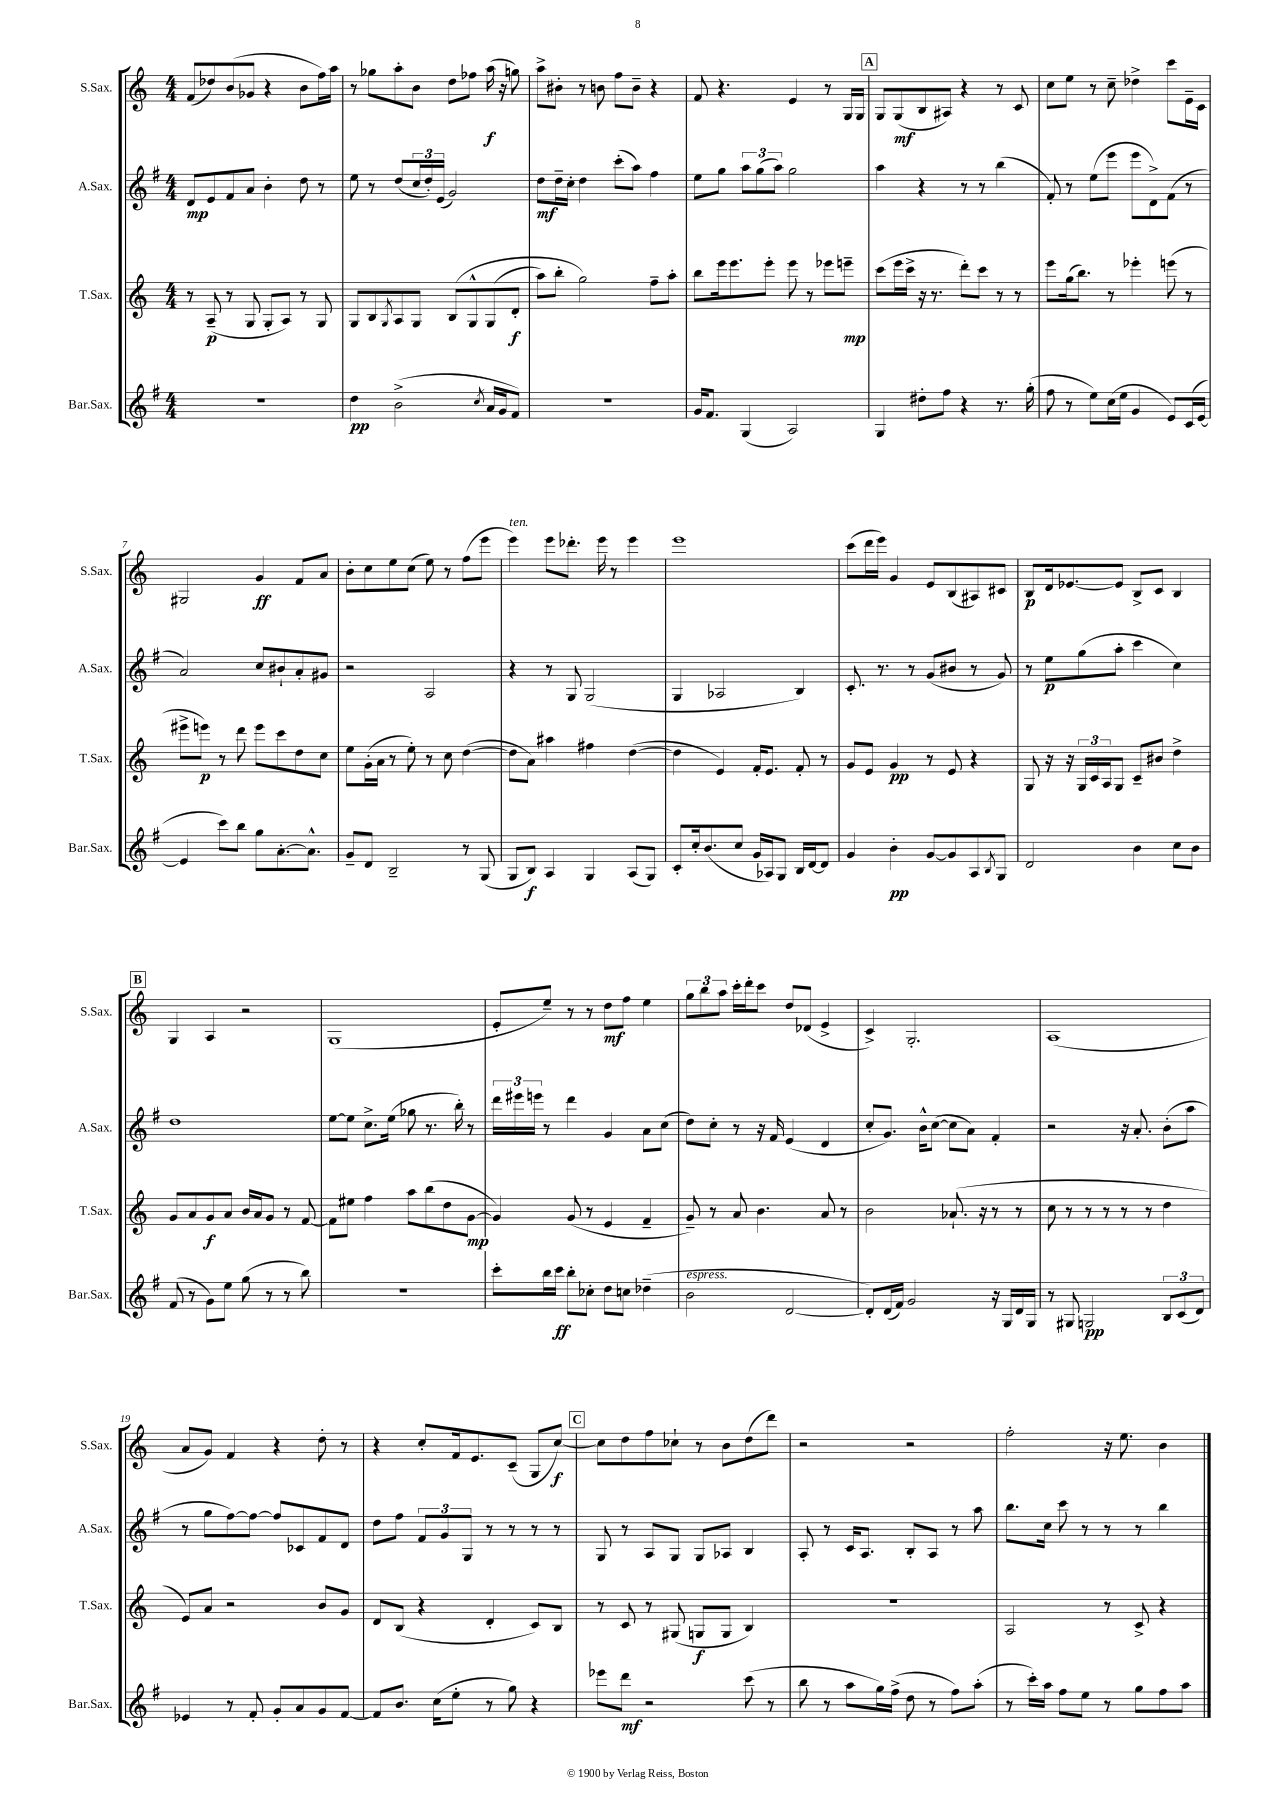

**kern	**dynam	**kern	**dynam	**kern	**dynam	**kern	**dynam
*part4	*part4	*part3	*part3	*part2	*part2	*part1	*part1
*staff4	*staff4	*staff3	*staff3	*staff2	*staff2	*staff1	*staff1
*I"Bar.Sax.	*	*I"T.Sax.	*	*I"A.Sax.	*	*I"S.Sax.	*
*I'Bar.Sax.	*	*I'T.Sax.	*	*I'A.Sax.	*	*I'S.Sax.	*
*clefG2	*	*clefG2	*	*clefG2	*	*clefG2	*
*k[f#]	*	*k[]	*	*k[f#]	*	*k[]	*
*M4/4	*	*M4/4	*	*M4/4	*	*M4/4	*
=1	=1	=1	=1	=1	=1	=1	=1
1r	.	8r	.	8d/L	mp	(8f/L	.
.	.	(8A~/	p	8e/	.	8dd-X/)	.
.	.	8r	.	8f#/	.	(8b/	.
.	.	8G/	.	8a/J	.	8g-X/J	.
.	.	8G'/L	.	4b'\	.	4r	.
.	.	8A/J)	.	.	.	.	.
.	.	8r	.	8dd\	.	8b\L	.
.	.	8G/	.	8r	.	16ff\L)	.
.	.	.	.	.	.	16aa\JJ	.
=2	=2	=2	=2	=2	=2	=2	=2
4dd\	pp	8G/L	.	8ee\	.	8r	.
.	.	8B/	.	8r	.	8gg-X\L	.
.	.	8qG/	.	.	.	.	.
(2b^\	.	8A/	.	(8dd/L	.	8aa'\	.
.	.	8G/J	.	24cc/L	.	8b\J	.
.	.	.	.	24dd'/)	.	.	.
.	.	.	.	(24e/JJ	.	.	.
.	.	(8B/L	.	2g/)	.	8dd\L	.
.	.	8G^^/	.	.	.	8ff-X\J	.
8qcc/	.	.	.	.	.	.	.
16a/LL	.	(8G/	.	.	.	(16aa\	f
16g/J	.	.	.	.	.	16r	.
8f#/J)	.	8d'/J	f	.	.	8ggn\)	.
=3	=3	=3	=3	=3	=3	=3	=3
1r	.	8aa\L)	.	8dd\L	mf	8aa^\L	.
.	.	8bb'\J	.	16dd~\L	.	8b#X'\J	.
.	.	.	.	16cc'\JJ	.	.	.
.	.	2gg\)	.	4dd\	.	8r	.
.	.	.	.	.	.	8bn\	.
.	.	.	.	(8ccc'\L	.	8ff\L	.
.	.	.	.	8aa\J)	.	8b~\J	.
.	.	8ff~\L	.	4ff#\	.	4r	.
.	.	8aa'\J	.	.	.	.	.
=4	=4	=4	=4	=4	=4	=4	=4
16g/KL	.	8bb\L	.	8ee\L	.	8f/	.
8.f#/J	.	.	.	.	.	.	.
.	.	16eee\k	.	8gg\J	.	4.r	.
.	.	8.eee\	.	.	.	.	.
(4G/	.	.	.	12aa\L	.	.	.
.	.	.	.	(12gg\	.	.	.
.	.	8eee'\J	.	.	.	.	.
.	.	.	.	12aa\J)	.	.	.
2A/)	.	8eee\	.	2gg\	.	4e/	.
.	.	8r	.	.	.	.	.
.	.	8eee-X\L	.	.	.	8r	.
.	.	8eeen~\J	mp	.	.	16G/LL	.
.	.	.	.	.	.	16G/JJ	.
!!LO:REH:place=s1:t=A
=5	=5	=5	=5	=5	=5	=5	=5
4G/	.	(8ccc\L	.	4aa\	.	8G/L	.
.	.	16eee\L	.	.	.	(8G/	mf
.	.	16ccc^\JJ	.	.	.	.	.
8dd#X'\L	.	16r	.	4r	.	8B/	.
.	.	8.r	.	.	.	.	.
8ff#\J	.	.	.	.	.	8A#X/J)	.
4r	.	8ddd'\L)	.	8r	.	4r	.
.	.	8ccc\J	.	8r	.	.	.
8.r	.	8r	.	(4bb\	.	8r	.
.	.	8r	.	.	.	8c/	.
(16gg'\	.	.	.	.	.	.	.
=6	=6	=6	=6	=6	=6	=6	=6
8ff#\	.	8eee\L	.	8f#'/)	.	8cc\L	.
8r	.	(16gg\k	.	8r	.	8ee\J	.
.	.	8.bb\J)	.	.	.	.	.
8ee\L)	.	.	.	(8ee\L	.	8r	.
(16cc\L	.	8r	.	8eee\J	.	8cc~\	.
16ee\JJ	.	.	.	.	.	.	.
4g/	.	4eee-X'\	.	8eee\L	.	4dd-X^\	.
.	.	.	.	8d^\)	.	.	.
8e/L)	.	(8eeen\	.	(8f#\J	.	8ccc\L	.
(16c/L	.	8r	.	8r	.	16e~\L	.
[16e/JJ	.	.	.	.	.	16c\JJ	.
!!LO:LB:g=z
=7	=7	=7	=7	=7	=7	=7	=7
4e/]	.	8eee#X^\L	.	2a/)	.	2G#X/	.
.	.	8eeen\J)	p	.	.	.	.
8ccc\L)	.	8r	.	.	.	.	.
8bb\J	.	8ddd\	.	.	.	.	.
8gg\L	.	8eee\L	.	8cc/L	.	4g/	ff
[8.a'\	.	8ccc\	.	8b#X`/	.	.	.
.	.	8dd\	.	8a'/	.	8f/L	.
8.a^^\J]	.	.	.	.	.	.	.
.	.	8cc\J	.	8g#X/J	.	8a/J	.
=8	=8	=8	=8	=8	=8	=8	=8
8g~/L	.	8ee\L	.	2r	.	8b'\L	.
8d/J	.	(16g'\L	.	.	.	8cc\	.
.	.	16a\JJ	.	.	.	.	.
2B~/	.	8r	.	.	.	8ee\	.
.	.	8ee'\)	.	.	.	(8cc\J	.
.	.	8r	.	2A/	.	8ee\)	.
.	.	8cc\	.	.	.	8r	.
8r	.	([4dd\	.	.	.	(8ff\L	.
(8G/	.	.	.	.	.	8eee\J	.
=9	=9	=9	=9	=9	=9	=9	=9
!	!	!	!	!	!	!LO:TX:a:i:t=ten.	!
8G/L	.	8dd\L]	.	4r	.	4eee\)	.
8B/J)	f	8a\J)	.	.	.	.	.
4A/	.	4aa#X\	.	8r	.	8eee\L	.
.	.	.	.	8G/	.	8.ddd-X'\J	.
4G/	.	4ff#X\	.	(2G/	.	.	.
.	.	.	.	.	.	16eee\	.
.	.	.	.	.	.	8r	.
(8A/L	.	([4dd\	.	.	.	4eee\	.
8G/J)	.	.	.	.	.	.	.
=10	=10	=10	=10	=10	=10	=10	=10
8c'/L	.	4dd\]	.	4G/	.	1eee	.
16cc'/k	.	.	.	.	.	.	.
(8.b/	.	.	.	.	.	.	.
.	.	4e/)	.	2A-X/	.	.	.
8cc/J	.	.	.	.	.	.	.
16g/LL	.	16f'/KL	.	.	.	.	.
16A-X/J)	.	8.e/J	.	.	.	.	.
8G/J	.	.	.	.	.	.	.
16B/LL	.	8f'/	.	4B/)	.	.	.
[16d/J	.	.	.	.	.	.	.
8d/J]	.	8r	.	.	.	.	.
=11	=11	=11	=11	=11	=11	=11	=11
4g/	.	8g/L	.	8.c'/	.	(8ccc\L	.
.	.	8e/J	.	.	.	16ddd\L	.
.	.	.	.	8.r	.	16eee\JJ)	.
4b'\	pp	4g/	pp	.	.	4g/	.
.	.	.	.	8r	.	.	.
[8g/L	.	8r	.	(8g/L	.	8e/L	.
8g/]	.	8e/	.	8b#X/J	.	(8B/	.
8A/	.	4r	.	8r	.	8A#X/)	.
8qB/	.	.	.	.	.	.	.
8G/J	.	.	.	8g/)	.	8c#X/J	.
=12	=12	=12	=12	=12	=12	=12	=12
2d/	.	8G/	.	8r	.	8B/L	p
.	.	16r	.	8ee\L	p	16d/k	.
.	.	16r	.	.	.	[8.e-X/	.
.	.	24G/LL	.	(8gg\	.	.	.
.	.	24c/	.	.	.	.	.
.	.	24A/J	.	.	.	.	.
.	.	8G/J	.	8aa'\J	.	8e-/J]	.
4b\	.	8c~/L	.	4ccc\	.	8B^/L	.
.	.	8b#X/J	.	.	.	8c/J	.
8cc\L	.	4dd^\	.	4cc\)	.	4B/	.
8b\J	.	.	.	.	.	.	.
!!LO:LB:g=z
!!LO:REH:place=s1:t=B
=13	=13	=13	=13	=13	=13	=13	=13
(8f#/	.	8g/L	.	1dd	.	4G/	.
8r	.	8a/	.	.	.	.	.
8g\L)	.	8g/	f	.	.	4A/	.
8ee\J	.	8a/J	.	.	.	.	.
(8gg\	.	16b/LL	.	.	.	2r	.
.	.	16a/J	.	.	.	.	.
8r	.	8g/J	.	.	.	.	.
8r	.	8r	.	.	.	.	.
8bb\)	.	[8f/	.	.	.	.	.
=14	=14	=14	=14	=14	=14	=14	=14
1r	.	8f\L]	.	[8ee\L	.	(1G	.
.	.	8ee#X\J	.	8ee\J]	.	.	.
.	.	4ff\	.	8.cc^\L	.	.	.
.	.	.	.	(16ee\Jk	.	.	.
.	.	8aa\L	.	8gg-X\	.	.	.
.	.	(8bb\	.	8.r	.	.	.
.	.	8dd\	.	.	.	.	.
.	.	.	.	16bb'\)	.	.	.
.	.	[8g\J	mp	8r	.	.	.
=15	=15	=15	=15	=15	=15	=15	=15
8ccc'\L	.	4g/])	.	24ddd\LL	.	8e'/L	.
.	.	.	.	24eee#X\	.	.	.
.	.	.	.	24eeen\JJ	.	.	.
16bb\L	.	.	.	8r	.	8ee~/J)	.
16ccc\JJ	ff	.	.	.	.	.	.
8bb'\L	.	(8g/	.	4ddd\	.	8r	.
8cc-X'\J	.	8r	.	.	.	8r	.
8dd\L	.	4e/	.	4g/	.	8dd\L	mf
8ccn\J	.	.	.	.	.	8ff\J	.
(4dd-X~\	.	4f~/	.	8a\L	.	4ee\	.
.	.	.	.	(8cc\J	.	.	.
=16	=16	=16	=16	=16	=16	=16	=16
!LO:TX:a:i:t=espress.	!	!	!	!	!	!	!
2b\	.	8g~/)	.	8dd\L)	.	12gg\L	.
.	.	.	.	.	.	12bb\	.
.	.	8r	.	8cc'\J	.	.	.
.	.	.	.	.	.	12aa\J	.
.	.	8a/	.	8r	.	16ccc'\LL	.
.	.	.	.	.	.	16ddd'\J	.
.	.	4.b\	.	16r	.	8ccc\J	.
.	.	.	.	16f#/	.	.	.
[2d/	.	.	.	(4e/	.	8dd/L	.
.	.	.	.	.	.	(8d-X/J	.
.	.	8a/	.	4d/	.	4e^/	.
.	.	8r	.	.	.	.	.
=17	=17	=17	=17	=17	=17	=17	=17
8d'/L])	.	2b\	.	8cc'/L	.	4c^/)	.
(16d/L	.	.	.	8.g/J)	.	.	.
16f#/JJ)	.	.	.	.	.	.	.
2g/	.	.	.	.	.	2.G'/	.
.	.	.	.	16b^^\KL	.	.	.
.	.	.	.	([8cc\J	.	.	.
.	.	(8.a-X`/	.	8cc\L]	.	.	.
.	.	.	.	8a\J)	.	.	.
.	.	16r	.	.	.	.	.
16r	.	8r	.	4f#'/	.	.	.
16G/LL	.	.	.	.	.	.	.
16d/	.	8r	.	.	.	.	.
16G/JJ	.	.	.	.	.	.	.
=18	=18	=18	=18	=18	=18	=18	=18
8r	.	8cc\	.	2r	.	(1A	.
8G#X/	.	8r	.	.	.	.	.
2Gn/	pp	8r	.	.	.	.	.
.	.	8r	.	.	.	.	.
.	.	8r	.	16r	.	.	.
.	.	.	.	8.a'/	.	.	.
.	.	8r	.	.	.	.	.
12B/L	.	4dd\	.	(8b'\L	.	.	.
(12c/	.	.	.	.	.	.	.
.	.	.	.	8aa\J	.	.	.
12d/J)	.	.	.	.	.	.	.
!!LO:LB:g=z
=19	=19	=19	=19	=19	=19	=19	=19
4e-X/	.	8e/L)	.	8r	.	8a/L	.
.	.	8a/J	.	8gg\L	.	8g/J)	.
8r	.	2r	.	[8ff#\)	.	4f/	.
8f#'/	.	.	.	8ff#\J_	.	.	.
8g'/L	.	.	.	8ff#/L]	.	4r	.
8a/	.	.	.	8c-X/	.	.	.
8g/	.	8b/L	.	8f#/	.	8dd'\	.
[8f#/J	.	8g/J	.	8d/J	.	8r	.
=20	=20	=20	=20	=20	=20	=20	=20
8f#/L]	.	8d/L	.	8dd\L	.	4r	.
8.b/J	.	(8B/J	.	8ff#\J	.	.	.
.	.	4r	.	12f#/L	.	8cc'/L	.
(16cc\KL	.	.	.	.	.	.	.
.	.	.	.	12g/	.	.	.
8ee'\J	.	.	.	.	.	16f/k	.
.	.	.	.	12G/J	.	.	.
.	.	.	.	.	.	8.e/	.
8r	.	4d'/	.	8r	.	.	.
8gg\)	.	.	.	8r	.	(8c~/J	.
4r	.	8c/L)	.	8r	.	8G/L	.
.	.	8B/J	.	8r	.	[8cc/J)	f
!!LO:REH:place=s1:t=C
=21	=21	=21	=21	=21	=21	=21	=21
8eee-X\L	.	8r	.	8G/	.	8cc\L]	.
8ddd\J	mf	8c/	.	8r	.	8dd\	.
2r	.	8r	.	8A/L	.	8ff\	.
.	.	(8G#X/	.	8G/J	.	8cc-X`\J	.
.	.	8Gn/L	f	8G/L	.	8r	.
.	.	8G/J	.	8A-X/J	.	8b\L	.
(8ccc\	.	4B/)	.	4B/	.	(8dd\	.
8r	.	.	.	.	.	8ddd\J)	.
=22	=22	=22	=22	=22	=22	=22	=22
8bb\	.	1r	.	8A'/	.	2r	.
8r	.	.	.	8r	.	.	.
8aa\L	.	.	.	16c/KL	.	.	.
.	.	.	.	8.A/J	.	.	.
16gg\L)	.	.	.	.	.	.	.
(16ff#^\JJ	.	.	.	.	.	.	.
8dd\	.	.	.	8B'/L	.	2r	.
8r	.	.	.	8A/J	.	.	.
8ff#\L)	.	.	.	8r	.	.	.
(8aa'\J	.	.	.	8aa\	.	.	.
=23	=23	=23	=23	=23	=23	=23	=23
8r	.	2A/	.	8.bb\L	.	2ff'\	.
16ccc'\LL)	.	.	.	.	.	.	.
16aa\JJ	.	.	.	16cc\Jk	.	.	.
8ff#\L	.	.	.	8ccc\	.	.	.
8ee\J	.	.	.	8r	.	.	.
8r	.	8r	.	8r	.	16r	.
.	.	.	.	.	.	8.ee\	.
8gg\L	.	8c^/	.	8r	.	.	.
8ff#\	.	4r	.	4bb\	.	4b\	.
8aa\J	.	.	.	.	.	.	.
==	==	==	==	==	==	==	==
*-	*-	*-	*-	*-	*-	*-	*-
